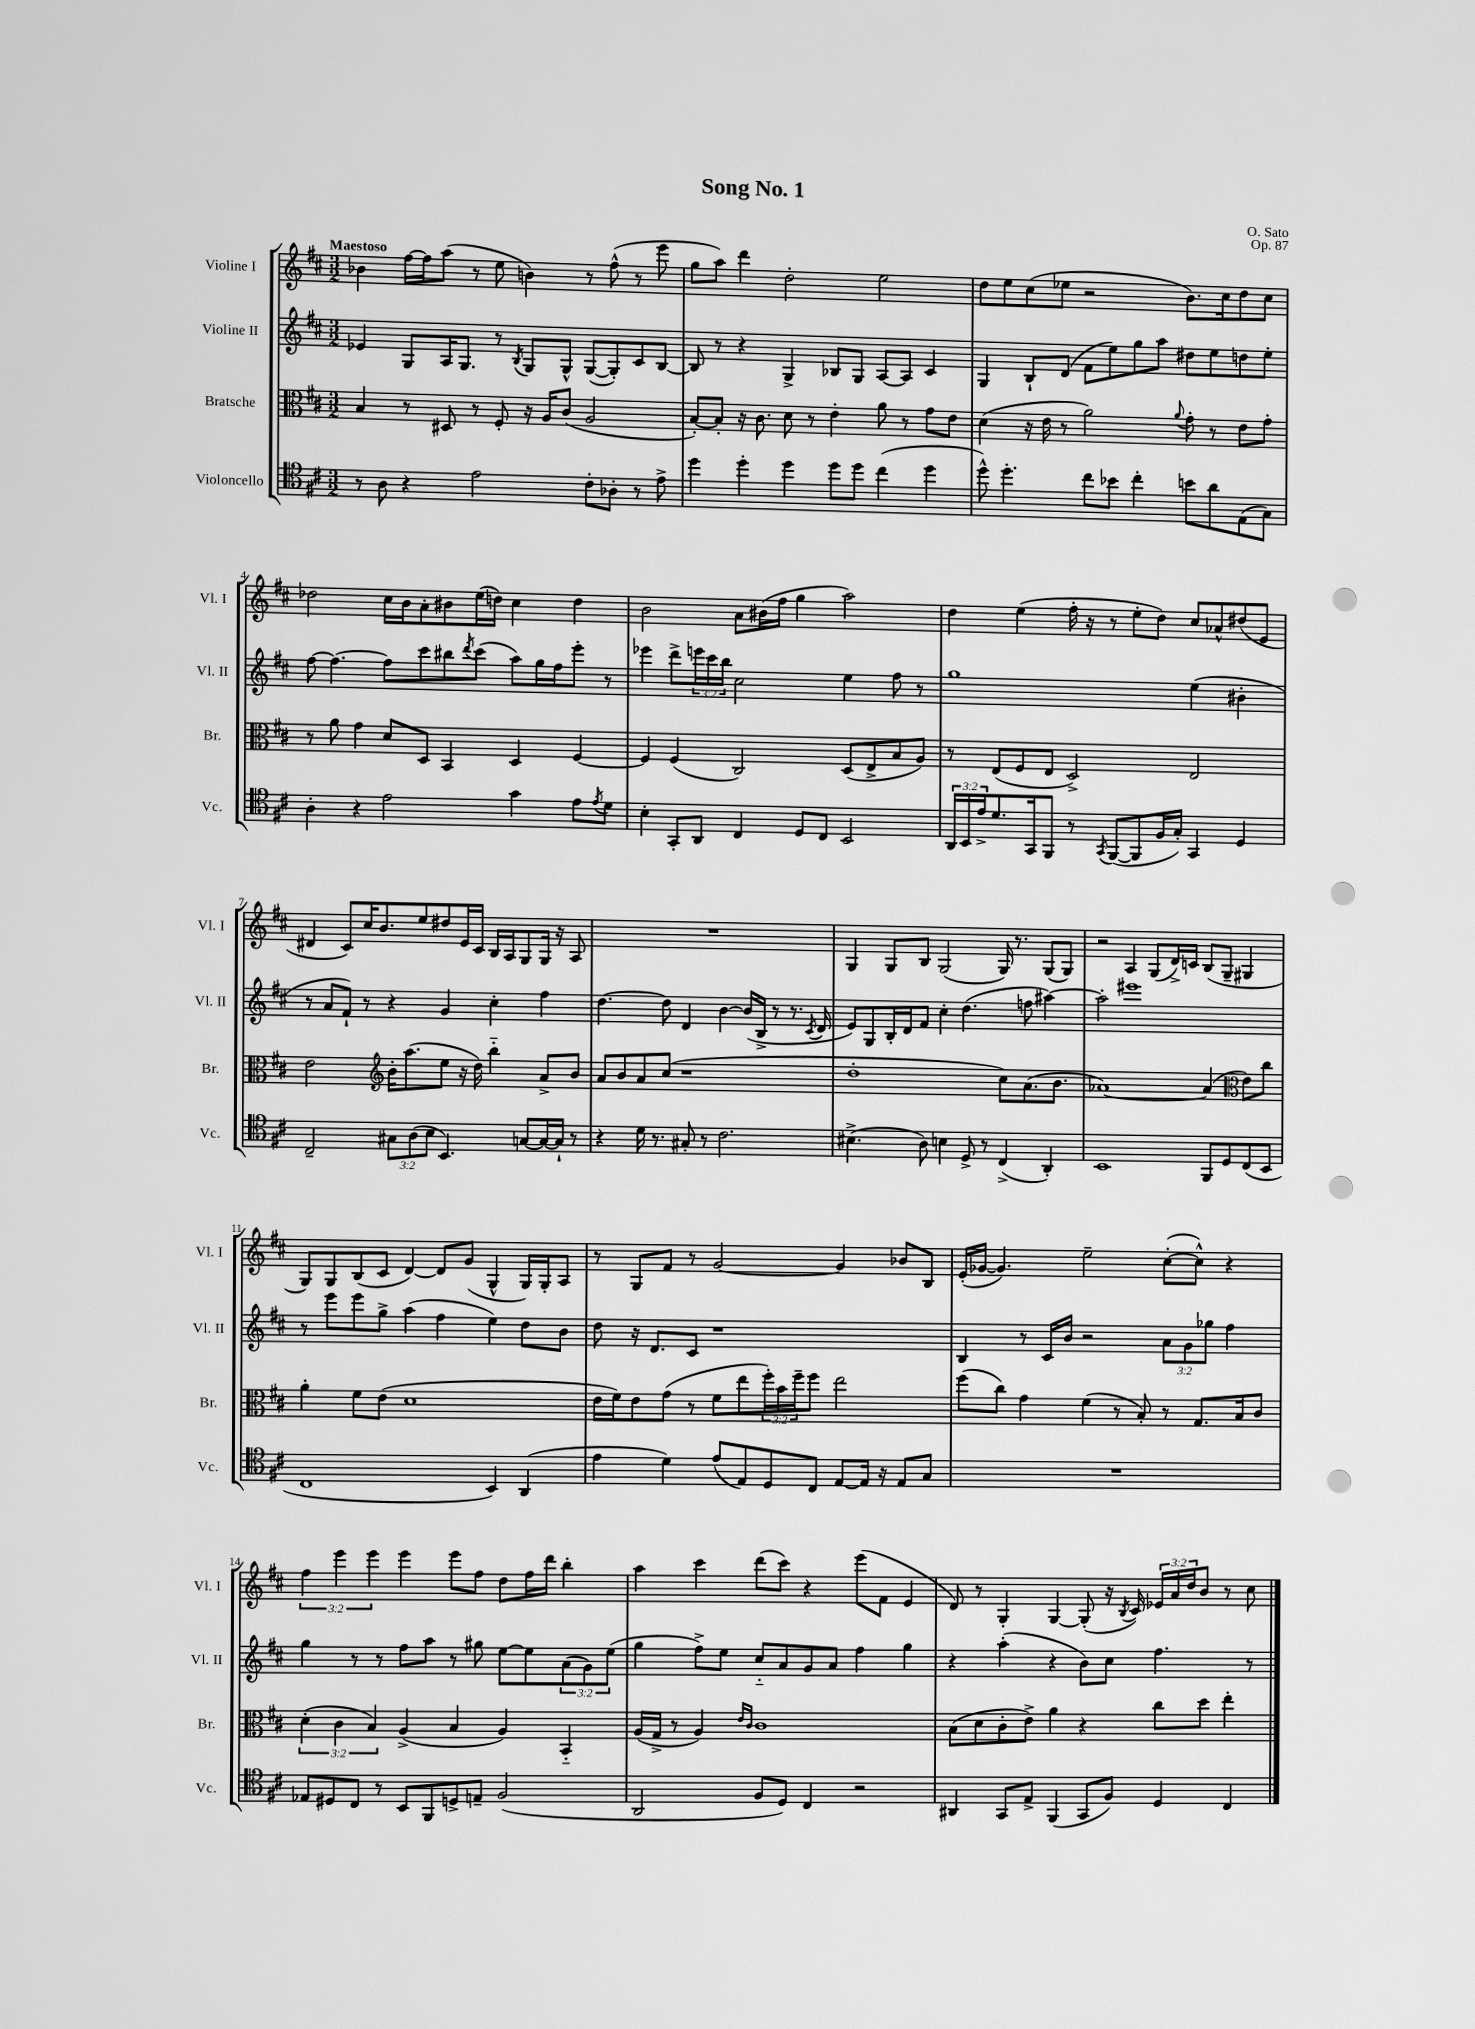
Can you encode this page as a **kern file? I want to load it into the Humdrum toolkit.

**kern	**kern	**kern	**kern
*part4	*part3	*part2	*part1
*staff4	*staff3	*staff2	*staff1
*I"Violoncello	*I"Bratsche	*I"Violine II	*I"Violine I
*I'Vc.	*I'Br.	*I'Vl. II	*I'Vl. I
*clefC4	*clefC3	*clefG2	*clefG2
*k[f#c#]	*k[f#c#]	*k[f#c#]	*k[f#c#]
*M3/2	*M3/2	*M3/2	*M3/2
=1	=1	=1	=1
!	!	!	!LO:TX:a:B:t=Maestoso
8r	4B/	4e-X/	4b-X\
8A\	.	.	.
4r	8r	8G/L	[16ff#\LL
.	.	.	16ff#\J]
.	8D#X/	16A/K	(8aa\J
.	.	8.G/J	.
2e\	8r	.	8r
.	8F#'/	8r	8ee\
.	.	8qB/	.
.	16r	8G/L	4bn\)
.	16A/KL	.	.
.	(8c#/J	8G^^/J	.
8c#'\L	2A/	([8G/L	8r
8A-X'\J	.	8G'/])	(8ff#^^\
8r	.	8c#/	8r
8e^\	.	[8B/J	8eee\
=2	=2	=2	=2
4dd\	[8B'/L)	8B/]	8gg\L
.	8B'/J]	8r	8aa\J)
4dd'\	16r	4r	4ddd\
.	8.c#\	.	.
4dd\	8d\	4G^/	2dd'\
.	8r	.	.
8dd\L	4e'\	8B-X/L	.
8dd\J	.	8G/J	.
(4cc#\	8a\	[8A/L	2ee\
.	8r	8A/J]	.
4dd\	8g\L	4c#/	.
.	8e\J	.	.
=3	=3	=3	=3
8dd^^\)	(4d\	4G/	8dd\L
4.dd'\	.	.	8ee\
.	16r	8B`/L	(8cc#\
.	16e\	.	.
.	8r	(8d/J	8ee-X\J
8cc#\L	2a\)	8f#\L	2r
8b-X\J	.	8ee\)	.
4cc#'\	.	8gg\	.
.	.	8aa\J	.
.	8qqa/	.	.
8bn\L	8g'\	8dd#X\L	8.b\L)
8a\	8r	8ee\	.
.	.	.	16cc#\k
(8E\	8e\L	8ddn\	8dd\
8G\J)	8g'\J	8ee'\J	8cc#\J
!!LO:LB:g=z
=4	=4	=4	=4
4A'\	8r	[8ff#\	2dd-X\
.	8a\	4.ff#\_	.
4r	4g\	.	.
2e\	8d/L	8ff#\L]	16cc#\LL
.	.	.	16b\J
.	8D/J	8ccc#\	8a'\
.	4BB/	8bb#X\	8b#X\
.	.	8qddd/	.
.	.	(8ccc#\J	(16ee\L
.	.	.	16ddn\JJ)
4g\	4D/	8aa\L)	4cc#\
.	.	16gg\L	.
.	.	16ff#\J	.
8e\L	[4F#/	8eee'\J	4dd\
8qe/	.	.	.
8d\J	.	8r	.
=5	=5	=5	=5
4B'\	4F#/]	4eee-X\	2b\
8GG'/L	(4F#/	8ddd^\L	.
8AA/J	.	24eeen\L	.
.	.	24ccc#\	.
.	.	24bb\JJ	.
4C#/	2C#/)	2cc#\	8a\L
.	.	.	(16b#X\L
.	.	.	16ff#\JJ
8D/L	.	.	4gg\
8C#/J	.	.	.
2BB/	(8D/L	4ee\	2aa\)
.	8E^/	.	.
.	8B/	8ff#\	.
.	8A/J)	8r	.
=6	=6	=6	=6
24AA/LL	8r	1gg	4dd\
24BB/	.	.	.
24e^/J	.	.	.
8.d/	(8E/L	.	.
.	8F#/	.	(4ee\
16GG/k	.	.	.
8FF#/J	8E/J	.	.
8r	2D^/)	.	16ff#'\
.	.	.	16r
8qGG/	.	.	.
([8FF#/L	.	.	8r
8FF#/]	.	.	8ee'\L
16F#/L	.	.	8dd\J)
16G'/JJ)	.	.	.
4GG/	2E/	(4ee\	8cc#/L
.	.	.	8a-X^^/
4D/	.	4b#X'\	(8dd#X/
.	.	.	8e/J
!!LO:LB:g=z
=7	=7	=7	=7
2C#~/	2e\	8r	4d#X/
.	.	8a/L	.
.	.	8f#`/J)	8c#/L)
.	.	8r	16cc#/K
.	.	.	8.b/
*	*clefG2	*	*
12G#X\L	16b'\KL	4r	.
.	(8.aa\	.	.
(12A\	.	.	.
.	.	.	8ee/
12B\J	.	.	.
4.BB/)	8ee\J	4g/	8dd#X/
.	16r	.	16e/L
.	16dd\)	.	16c#/JJ
.	4bb\	4cc#'\	16B/LL
.	.	.	16A/J
[8Gn/L	.	.	8G/
16G/L_	8a^/L	4ff#\	16G/Jk
16G`/JJ]	.	.	16r
8r	8b/J	.	8A/
=8	=8	=8	=8
4r	8a/L	[4.dd\	1.r
.	8b/	.	.
16d\	8a/	.	.
8.r	.	.	.
.	(8cc#/J	8dd\]	.
8G#X'/	1r	4d/	.
8r	.	.	.
2.c#\	.	[4b\	.
.	.	(16b/LL]	.
.	.	16B^/JJ	.
.	.	8r	.
.	.	8.r	.
.	.	8qc#/	.
.	.	16d/	.
=9	=9	=9	=9
(4.B#X^\	1dd'	8e/L)	4G/
.	.	8G/	.
.	.	16B'/L	8G/L
.	.	16d/J	.
8A\)	.	8f#/J	8B/J
4Bn\	.	4cc#'\	(2G/
8D^/	.	(4.dd\	.
8r	.	.	.
(4C#^/	8cc#\L)	.	16G/)
.	.	.	8.r
.	(8.a\	8ffn\	.
4AA'/)	.	[4aa#X\)	(8G/L
.	8.b\J	.	.
.	.	.	8G/J)
=10	=10	=10	=10
1BB	[1a-X)	2aa#'\]	2r
.	.	1eee#X	4A/
.	.	.	(8G/L
.	.	.	16d^/L)
.	.	.	16cn/JJ
8FF#/L	(4a-/]	.	(8B/L
8D/	.	.	8G~/J
*	*clefC3	*	*
(8C#/	8e\L)	.	4G#X/
8BB/J	8cc#\J	.	.
!!LO:LB:g=z
=11	=11	=11	=11
1C#	4a'\	8r	8G/L)
.	.	8eee\L	8G/
.	8f#\L	8eee\	(8B/
.	(8e\J	8gg^\J	8c#/J
.	1d	(4aa\	[4d/)
.	.	4ff#\	8d/L]
.	.	.	(8g/J
4BB/)	.	4ee\)	4G^^/
(4AA/	.	8dd\L	16G/LL)
.	.	.	16G'/J
.	.	8b\J	8A/J
=12	=12	=12	=12
4e\	16e\LL	8dd\	8r
.	16f#\J)	.	.
.	8e\	16r	8G/L
.	.	8.d/L	.
4d\)	(8g\J	.	8f#/J
.	8r	8c#/J	8r
(8e/L	8f#\L	1r	[2g/
8E/)	8ee\	.	.
8D/	24ff#'\L)	.	.
.	24b\	.	.
.	24ff#~\J	.	.
8C#/J	8ff#\J	.	.
[8E/L	2ee\	.	4g/]
16E/Jk]	.	.	.
16r	.	.	.
8E/L	.	.	8b-X/L
8G/J	.	.	8B/J
=13	=13	=13	=13
1.r	(8ff#\L	4B/	(16e'/LL
.	.	.	[16g-X/JJ
.	8cc#\J)	.	4.g-/])
.	4g\	8r	.
.	.	16c#/LL	.
.	.	16b/JJ	.
.	(4f#\	2r	2ee~\
.	8r	.	.
.	8B'/)	.	.
.	8r	12a\L	([8cc#'\L
.	.	12g\	.
.	8.G/L	.	8cc#^^\J])
.	.	12gg-X\J	.
.	.	4ff#\	4r
.	16B/k	.	.
.	8c#/J	.	.
!!LO:LB:g=z
=14	=14	=14	=14
8E-X/L	(6d'\	4gg\	6ff#\
8D#X/	.	.	.
.	6c#\	.	6eee\
8C#/J	.	8r	.
.	6B/)	.	6eee\
8r	.	8r	.
8BB/L	(4A^/	8ff#\L	4eee\
8FF#/	.	8aa\J	.
8Dn^/	4B/	8r	8eee\L
8En~/J	.	8gg#X\	8ff#\J
(2F#/	4A/)	[8ee\L	8dd\L
.	.	8ee\]	16ff#\L
.	.	.	16ddd\JJ
.	4BB/	(12a\	4bb'\
.	.	12g\)	.
.	.	(12ee\J	.
=15	=15	=15	=15
2AA/	(16A/LL	4gg\	4aa\
.	16G^/JJ	.	.
.	8r	.	.
.	4A/)	8ff#^\L)	4ccc#\
.	.	8ee\J	.
.	16qqe/LL	.	.
.	16qqc#/JJ	.	.
8F#/L	1c#	8cc#/L	(8ddd\L
8D/J)	.	8a/	8ccc#\J)
4C#/	.	8g/	4r
.	.	8a/J	.
2r	.	4ff#\	(8eee\L
.	.	.	8f#\J
.	.	4gg\	4e/
=16	=16	=16	=16
4AA#X/	(8B\L	4r	8d/)
.	8d\	.	8r
8GG/L	8c#'\	(4aa'\	4G'/
8E^/J	8e^\J)	.	.
(4FF#/	4a\	4r	[4G/
8GG/L	4r	8b\L)	(8G'/]
8F#/J)	.	8cc#\J	16r
.	.	.	8qB/
.	.	.	16c#/)
4D/	8cc#\L	4.ff#\	24e-X/LL
.	.	.	24a/
.	.	.	24dd/J
.	8dd\J	.	8b/J
4C#/	4ee'\	.	8r
.	.	8r	8cc#\
==	==	==	==
*-	*-	*-	*-
